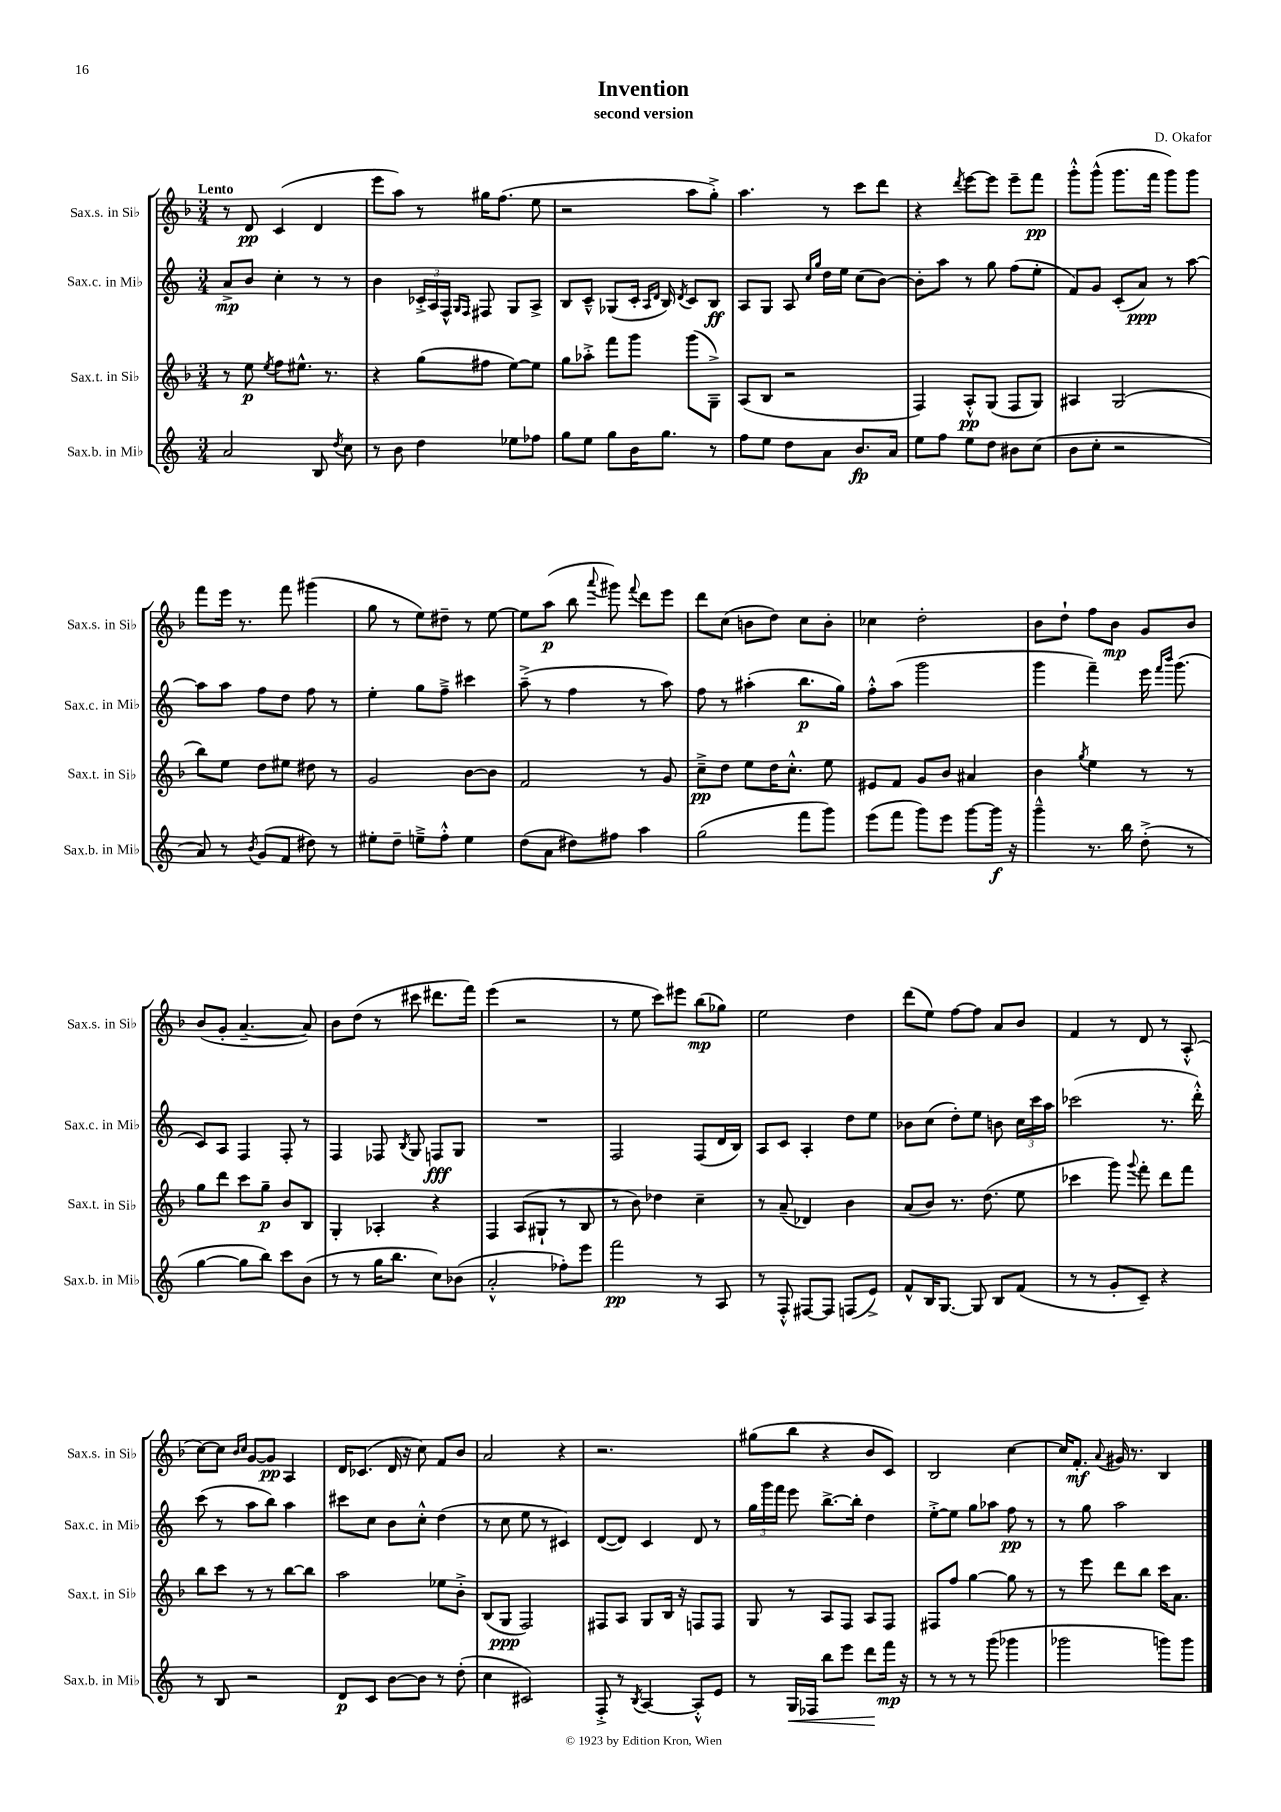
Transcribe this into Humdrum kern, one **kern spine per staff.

**kern	**dynam	**kern	**dynam	**kern	**dynam	**kern	**dynam
*part4	*part4	*part3	*part3	*part2	*part2	*part1	*part1
*staff4	*staff4	*staff3	*staff3	*staff2	*staff2	*staff1	*staff1
*I"Sax.b. in Mi♭	*	*I"Sax.t. in Si♭	*	*I"Sax.c. in Mi♭	*	*I"Sax.s. in Si♭	*
*I'Sax.b. in Mi♭	*	*I'Sax.t. in Si♭	*	*I'Sax.c. in Mi♭	*	*I'Sax.s. in Si♭	*
*clefG2	*	*clefG2	*	*clefG2	*	*clefG2	*
*k[]	*	*k[b-]	*	*k[]	*	*k[b-]	*
*M3/4	*	*M3/4	*	*M3/4	*	*M3/4	*
=1	=1	=1	=1	=1	=1	=1	=1
!	!	!	!	!	!	!LO:TX:a:B:t=Lento	!
2a/	.	8r	.	8a^/L	mp	8r	.
.	.	8ee\	p	8b/J	.	8d/	pp
.	.	8qee/	.	.	.	.	.
.	.	8ff\L	.	4cc'\	.	(4c/	.
.	.	8.ee#X^^\J	.	.	.	.	.
8B/	.	.	.	8r	.	4d/	.
.	.	8.r	.	.	.	.	.
8qdd/	.	.	.	.	.	.	.
8cc\	.	.	.	8r	.	.	.
=2	=2	=2	=2	=2	=2	=2	=2
8r	.	4r	.	4b\	.	8eee\L	.
8b\	.	.	.	.	.	8aa\J)	.
4dd\	.	(8gg\L	.	24c-X'^/LL	.	8r	.
.	.	.	.	24A/	.	.	.
.	.	.	.	24F^^/JJ	.	.	.
.	.	.	.	16qqG/LL	.	.	.
.	.	.	.	16qqF/JJ	.	.	.
.	.	8ff#X\J	.	8F#X/	.	16gg#X\KL	.
.	.	.	.	.	.	(8.ff\J	.
8ee-X\L	.	[8ee\L)	.	8G/L	.	.	.
8ff-X\J	.	8ee\J]	.	8A^/J	.	8ee\	.
=3	=3	=3	=3	=3	=3	=3	=3
8gg\L	.	8gg\L	.	8B/L	.	2r	.
8ee\J	.	8aa-X'^\J	.	8c~^^/J	.	.	.
8gg\L	.	8fff\L	.	(8G-X/L	.	.	.
16b\K	.	8ggg\J	.	16c'/Jk	.	.	.
.	.	.	.	16qqA/LL	.	.	.
.	.	.	.	16qqd/JJ	.	.	.
8.gg\J	.	.	.	16B/)	.	.	.
.	.	.	.	8qd/	.	.	.
.	.	(8ggg\L	.	8c/L	.	8aa\L	.
8r	.	8G~^\J)	.	8B/J	ff	8gg'^\J)	.
=4	=4	=4	=4	=4	=4	=4	=4
8ff\L	.	(8A/L	.	8A/L	.	4.aa\	.
8ee\J	.	8B-/J	.	8G/J	.	.	.
8dd\L	.	2r	.	8A/	.	.	.
.	.	.	.	16qqcc/LL	.	.	.
.	.	.	.	16qqgg/JJ	.	.	.
8a\J	.	.	.	16dd\LL	.	8r	.
.	.	.	.	16ee\JJ	.	.	.
8.b/L	fp	.	.	(8cc\L	.	8ccc\L	.
.	.	.	.	[8b\J)	.	8ddd\J	.
16a/Jk	.	.	.	.	.	.	.
=5	=5	=5	=5	=5	=5	=5	=5
8ee\L	.	4F/)	.	8b'\L]	.	4r	.
8ff\J	.	.	.	8aa\J	.	.	.
.	.	.	.	.	.	8qddd/	.
8ee\L	.	8A'^^/L	pp	8r	.	[8eee\L	.
8dd\J	.	(8G/J	.	8gg\	.	8eee\J]	.
8b#X\L	.	8F/L	.	(8ff\L	.	8eee~\L	.
(8cc\J	.	8G/J)	.	8ee'\J	.	8fff\J	pp
=6	=6	=6	=6	=6	=6	=6	=6
8b\L	.	4A#X/	.	8f/L)	.	8ggg'^^\L	.
8cc'\J	.	.	.	8g/J	.	(8ggg^^\J	.
2r	.	(2G/	.	(8c'/L	.	8.ggg\L	.
.	.	.	.	8a/J)	ppp	.	.
.	.	.	.	.	.	16fff\Jk	.
.	.	.	.	8r	.	8ggg\L)	.
.	.	.	.	[8aa\	.	8ggg\J	.
!!LO:LB:g=z
=7	=7	=7	=7	=7	=7	=7	=7
8a/)	.	8bb-\L)	.	8aa\L]	.	8fff\L	.
8r	.	8ee\J	.	8aa\J	.	16eee\Jk	.
.	.	.	.	.	.	8.r	.
8qb/	.	.	.	.	.	.	.
(8g/L	.	8dd\L	.	8ff\L	.	.	.
8f/J	.	8ee#X\J	.	8dd\J	.	8fff\	.
8dd#X\)	.	8dd#X\	.	8ff\	.	(4ggg#X\	.
8r	.	8r	.	8r	.	.	.
=8	=8	=8	=8	=8	=8	=8	=8
8ee#X'\L	.	2g/	.	4ee'\	.	8gg\	.
8dd~\J	.	.	.	.	.	8r	.
8een~^\L	.	.	.	8gg\L	.	8ee\L)	.
8ff'^^\J	.	.	.	8ff~^\J	.	8dd#X~\J	.
4ee\	.	[8b-\L	.	4ccc#X\	.	8r	.
.	.	8b-\J]	.	.	.	[8ee\	.
=9	=9	=9	=9	=9	=9	=9	=9
(8dd\L	.	2f/	.	(8aa~^\	.	8ee\L]	.
8a\J	.	.	.	8r	.	(8aa\J	p
8dd#X\L)	.	.	.	4ff\	.	8bb-\	.
.	.	.	.	.	.	8qqaaa/	.
8ff#X\J	.	.	.	.	.	8ggg#X\)	.
.	.	.	.	.	.	8qqfff/	.
4aa\	.	8r	.	8r	.	8ddd\L	.
.	.	8g/	.	8aa\)	.	8eee\J	.
=10	=10	=10	=10	=10	=10	=10	=10
(2gg\	.	8cc~^\L	pp	8ff\	.	8ddd\L	.
.	.	8dd\J	.	8r	.	(8cc\J	.
.	.	8ee\L	.	(4aa#X'\	.	8bn\L	.
.	.	16dd\K	.	.	.	8dd\J)	.
.	.	8.cc'^^\J	.	.	.	.	.
8fff\L	.	.	.	8.bb\L	p	8cc\L	.
8ggg\J)	.	8ee\	.	.	.	8b'\J	.
.	.	.	.	16gg\Jk)	.	.	.
=11	=11	=11	=11	=11	=11	=11	=11
(8eee\L	.	8e#X/L	.	8ff'^^\L	.	4cc-X\	.
8fff\J	.	8f/J	.	(8aa\J	.	.	.
8ggg\L)	.	8g/L	.	2ggg\	.	2dd'\	.
8eee\J	.	8b-/J	.	.	.	.	.
[8ggg\L	.	4a#X/	.	.	.	.	.
16ggg\Jk]	f	.	.	.	.	.	.
16r	.	.	.	.	.	.	.
=12	=12	=12	=12	=12	=12	=12	=12
4ggg~^^\	.	4b-\	.	4ggg\	.	8b-\L	.
.	.	.	.	.	.	8dd`\J	.
.	.	8qgg/	.	.	.	.	.
8.r	.	4ee\	.	4fff~\)	.	8ff\L	.
.	.	.	.	.	.	8b-\J	mp
16bb\	.	.	.	.	.	.	.
(8dd'^\	.	8r	.	16eee\	.	8g/L	.
.	.	.	.	16qqfff/LL	.	.	.
.	.	.	.	16qqbbb/JJ	.	.	.
.	.	.	.	(8.ggg\	.	.	.
8r	.	8r	.	.	.	8b-/J	.
!!LO:LB:g=z
=13	=13	=13	=13	=13	=13	=13	=13
[4gg\	.	8gg\L	.	8c/L)	.	(8b-/L	.
.	.	8ddd\J	.	8A/J	.	8g'/J	.
8gg\L]	.	8ccc\L	.	4F/	.	[4.a~/	.
8bb\J)	.	8gg~\J	p	.	.	.	.
8ccc\L	.	8b-/L	.	8F'/	.	.	.
(8b\J	.	8B-/J	.	8r	.	8a/])	.
=14	=14	=14	=14	=14	=14	=14	=14
8r	.	4G'/	.	4F/	.	8b-\L	.
8r	.	.	.	.	.	(8dd\J	.
16gg\KL	.	4A-X'/	.	8F-X/	.	8r	.
8.bb\J	.	.	.	.	.	.	.
.	.	.	.	8qB/	.	.	.
.	.	.	.	8G/	.	8ccc#X\	.
8cc\L)	.	4r	.	8Fn/L	fff	8.ddd#X\L	.
(8b-X\J	.	.	.	8G/J	.	.	.
.	.	.	.	.	.	16fff\Jk)	.
=15	=15	=15	=15	=15	=15	=15	=15
2a'^^/	.	4F/	.	2.r	.	(4eee\	.
.	.	(8A/L	.	.	.	2r	.
.	.	8G#X`/J	.	.	.	.	.
8ff-X'\L)	.	8r	.	.	.	.	.
8eee\J	.	8B-/	.	.	.	.	.
=16	=16	=16	=16	=16	=16	=16	=16
2fff\	pp	8r	.	2F/	.	8r	.
.	.	8b-\)	.	.	.	8ee\	.
.	.	4dd-X\	.	.	.	8ccc\L)	.
.	.	.	.	.	.	8eee#X\J	.
8r	.	4cc~\	.	(8F/L	.	(8bb-\L	mp
8A/	.	.	.	16d/L	.	8gg-X\J)	.
.	.	.	.	16B/JJ)	.	.	.
=17	=17	=17	=17	=17	=17	=17	=17
8r	.	8r	.	8A/L	.	2ee\	.
8F'^^/	.	(8a~/	.	8c/J	.	.	.
[8F#X/L	.	4d-X/)	.	4A'/	.	.	.
8F#/J]	.	.	.	.	.	.	.
(8Fn/L	.	4b-\	.	8dd\L	.	4dd\	.
8e^/J)	.	.	.	8ee\J	.	.	.
=18	=18	=18	=18	=18	=18	=18	=18
8f^^/L	.	(8a/L	.	8b-X\L	.	(8ddd\L	.
16B/K	.	8b-/J)	.	(8cc\J	.	8ee\J)	.
[8.G/J	.	.	.	.	.	.	.
.	.	8.r	.	8dd'\L)	.	[8ff\L	.
8G/]	.	.	.	8ee\J	.	8ff\J]	.
.	.	(8.dd\	.	.	.	.	.
8B/L	.	.	.	8bn\	.	8a/L	.
(8f/J	.	8ee\	.	24cc\LL	.	8b-/J	.
.	.	.	.	24ccc\	.	.	.
.	.	.	.	24aa\JJ	.	.	.
=19	=19	=19	=19	=19	=19	=19	=19
8r	.	4ccc-X\	.	(2ccc-X\	.	4f/	.
8r	.	.	.	.	.	.	.
8g'/L	.	8ggg\)	.	.	.	8r	.
.	.	8qqggg/	.	.	.	.	.
8c~/J)	.	8fff'\	.	.	.	8d/	.
4r	.	8ddd\L	.	8.r	.	8r	.
.	.	8fff\J	.	.	.	(8A'^^/	.
.	.	.	.	16ddd'^^\)	.	.	.
!!LO:LB:g=z
=20	=20	=20	=20	=20	=20	=20	=20
8r	.	8bb-\L	.	(8ccc\	.	[8cc\L)	.
8B/	.	8ccc\J	.	8r	.	8cc\J]	.
.	.	.	.	.	.	16qqb-/LL	.
.	.	.	.	.	.	16qqcc/JJ	.
2r	.	8r	.	8aa\L	.	[8g/L	.
.	.	8r	.	8bb\J)	.	8g/J]	pp
.	.	[8bb-\L	.	4aa\	.	4A/	.
.	.	8bb-\J]	.	.	.	.	.
=21	=21	=21	=21	=21	=21	=21	=21
8d/L	p	2aa\	.	8ccc#X\L	.	16d/KL	.
.	.	.	.	.	.	(8.c-X/J	.
8c/J	.	.	.	8cc\J	.	.	.
[8b\L	.	.	.	8b\L	.	16d/	.
.	.	.	.	.	.	16r	.
8b\J]	.	.	.	8cc'^^\J	.	8cc\)	.
8r	.	8ee-X\L	.	(4dd\	.	8f/L	.
(8dd'\	.	8b-'^\J	.	.	.	8b-/J	.
=22	=22	=22	=22	=22	=22	=22	=22
4cc\	.	(8B-/L	.	8r	.	2a/	.
.	.	8G/J	ppp	8cc\	.	.	.
2c#X/)	.	2F/)	.	8ee\	.	.	.
.	.	.	.	8r	.	.	.
.	.	.	.	4c#X/)	.	4r	.
=23	=23	=23	=23	=23	=23	=23	=23
8F'^/	.	8F#X/L	.	([8d/L	.	2.r	.
8r	.	8A/J	.	8d/J])	.	.	.
8qB/	.	.	.	.	.	.	.
[4A/	.	8G/L	.	4c/	.	.	.
.	.	16B-/Jk	.	.	.	.	.
.	.	16r	.	.	.	.	.
8A'^^/L]	.	8Fn/L	.	8d/	.	.	.
8e/J	.	8F/J	.	8r	.	.	.
=24	=24	=24	=24	=24	=24	=24	=24
8r	.	8G/	.	24gg\LL	.	(8gg#X\L	.
.	.	.	.	24ggg\	.	.	.
.	.	.	.	24fff\JJ	.	.	.
!	!LO:HP:b	!	!	!	!	!	!
16G/LL	<	8r	.	8eee\	.	8bb-\J	.
16F-X/JJ	.	.	.	.	.	.	.
8bb\L	.	8A/L	.	[8.bb^\L	.	4r	.
8eee\J	.	8F/J	.	.	.	.	.
.	.	.	.	16bb'\Jk]	.	.	.
8ddd\L	.	8A/L	.	4dd\	.	8b-/L	.
16fff\Jk	[ mp	8F/J	.	.	.	8c/J)	.
16r	.	.	.	.	.	.	.
=25	=25	=25	=25	=25	=25	=25	=25
8r	.	8F#X/L	.	[8ee'^\L	.	2B-/	.
8r	.	8ff/J	.	8ee\J]	.	.	.
8r	.	[4gg\	.	8gg\L	.	.	.
(8ggg\	.	.	.	8aa-X\J	.	.	.
4ggg-X\	.	8gg\]	.	8ff\	pp	[4cc\	.
.	.	8r	.	8r	.	.	.
=26	=26	=26	=26	=26	=26	=26	=26
2ggg-X\	.	8r	.	8r	.	16cc/KL]	.
.	.	.	.	.	.	8.f'/J	mf
.	.	8eee\	.	8gg\	.	.	.
.	.	.	.	.	.	8qqa/	.
.	.	8ddd\L	.	2aa\	.	16g#X/	.
.	.	.	.	.	.	8.r	.
.	.	8bb-\J	.	.	.	.	.
8gggn\L)	.	16ccc\KL	.	.	.	4B-/	.
.	.	8.a\J	.	.	.	.	.
8ggg\J	.	.	.	.	.	.	.
==	==	==	==	==	==	==	==
*-	*-	*-	*-	*-	*-	*-	*-
